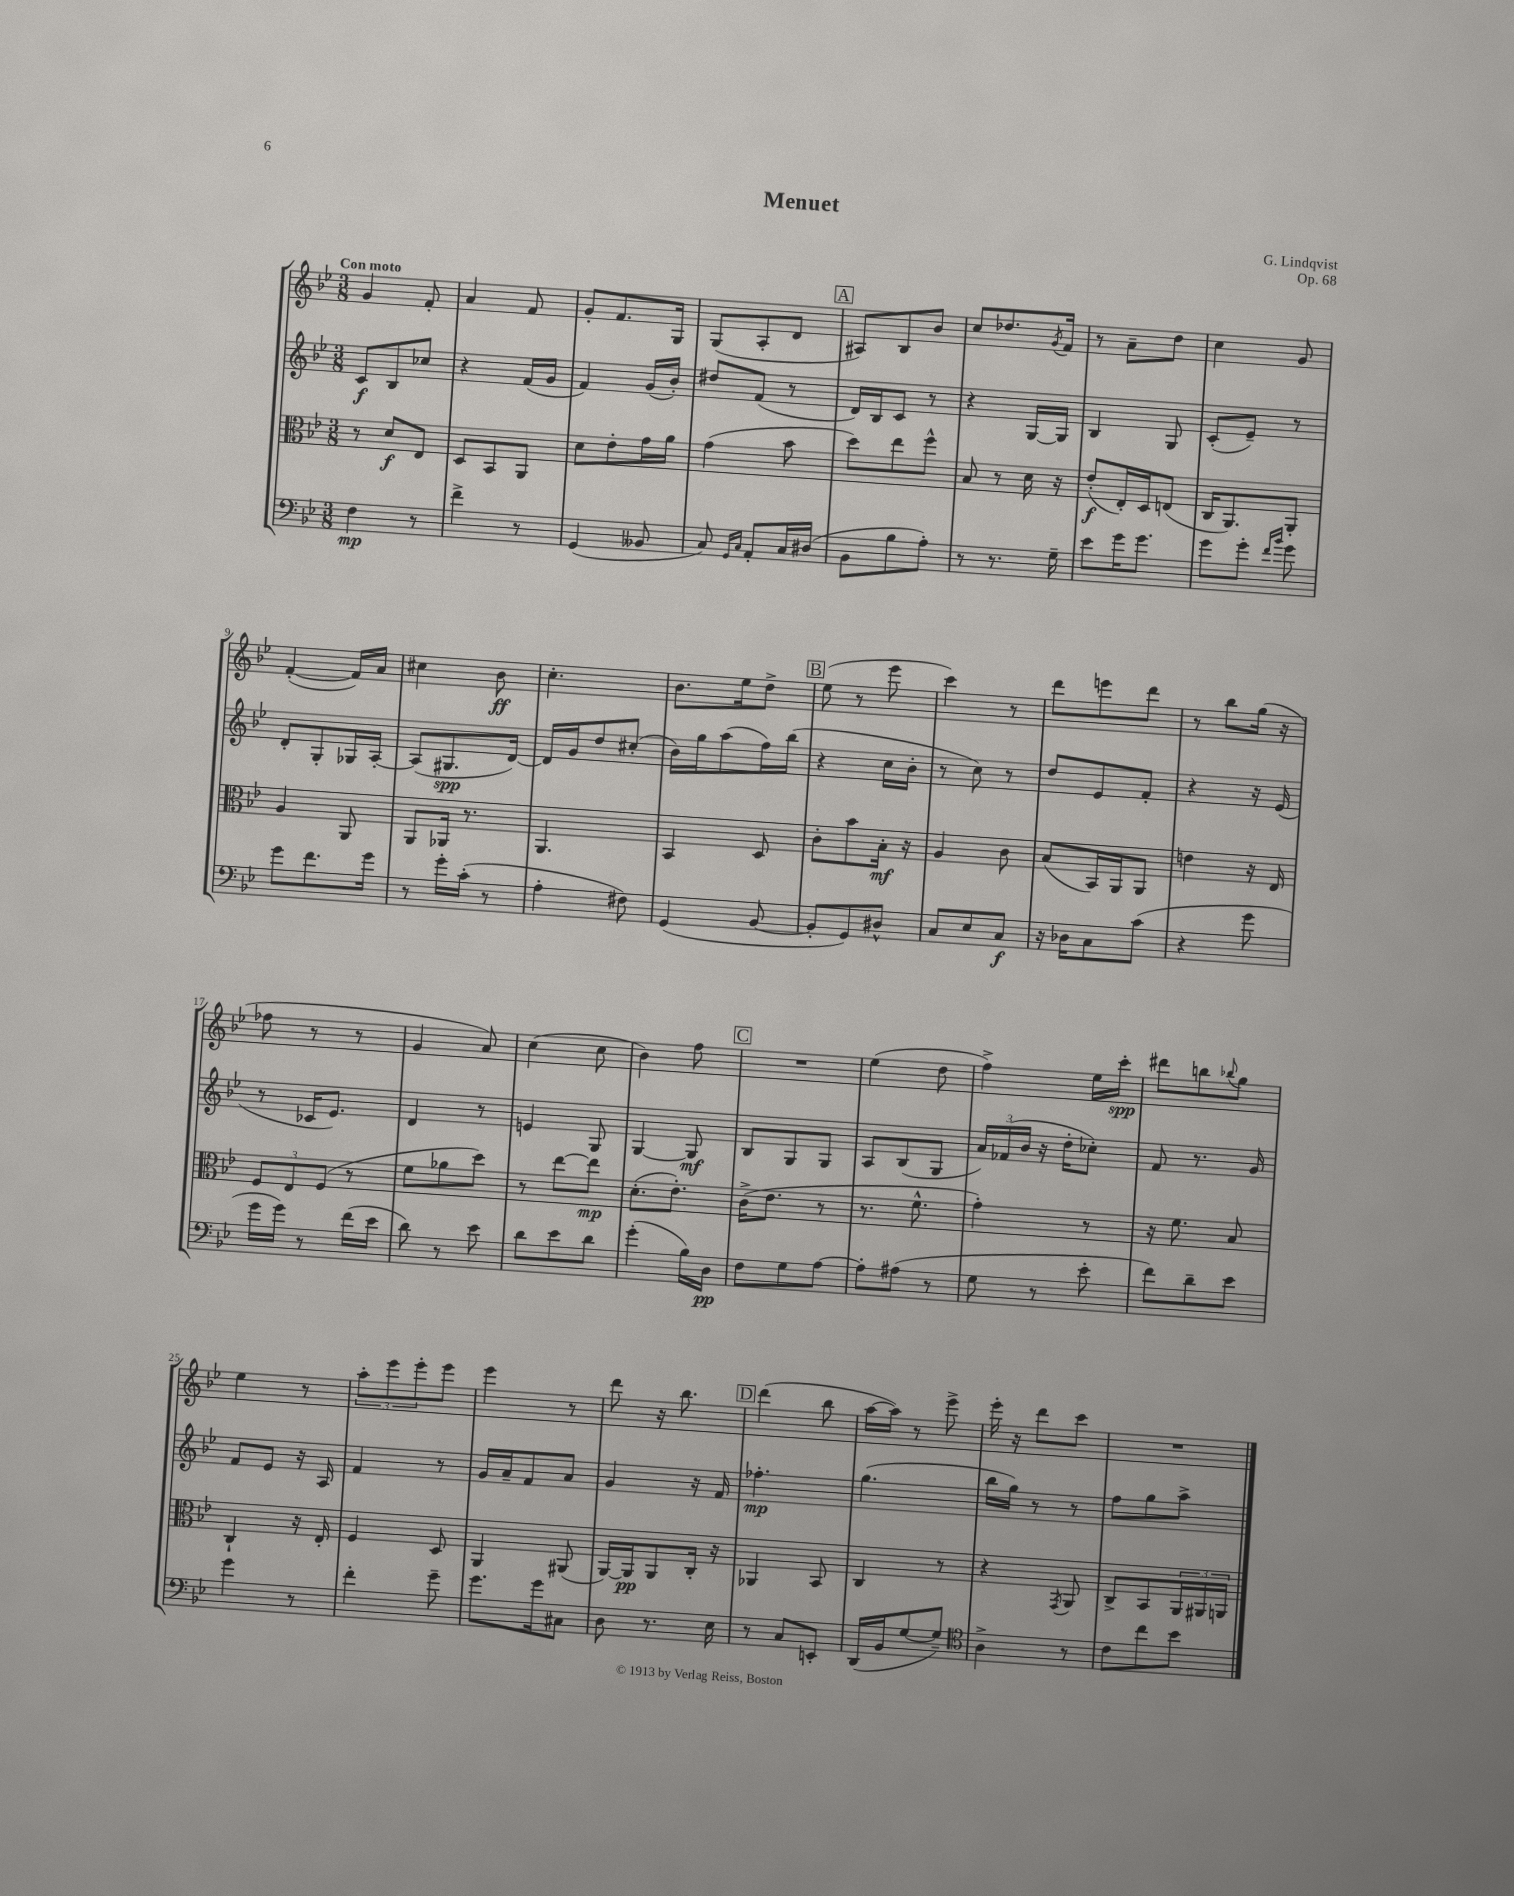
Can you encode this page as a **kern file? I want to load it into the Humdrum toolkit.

**kern	**dynam	**kern	**dynam	**kern	**dynam	**kern	**dynam
*part4	*part4	*part3	*part3	*part2	*part2	*part1	*part1
*staff4	*staff4	*staff3	*staff3	*staff2	*staff2	*staff1	*staff1
*clefF4	*	*clefC3	*	*clefG2	*	*clefG2	*
*k[b-e-]	*	*k[b-e-]	*	*k[b-e-]	*	*k[b-e-]	*
*M3/8	*	*M3/8	*	*M3/8	*	*M3/8	*
=1	=1	=1	=1	=1	=1	=1	=1
!	!	!	!	!	!	!LO:TX:a:B:t=Con moto	!
4F\	mp	8r	.	8c/L	f	4g/	.
.	.	8d/L	f	8B-/	.	.	.
8r	.	8E-/J	.	8cc-X/J	.	8f'/	.
=2	=2	=2	=2	=2	=2	=2	=2
4f^\	.	8D/L	.	4r	.	4a/	.
.	.	8BB-/	.	.	.	.	.
8r	.	8AA/J	.	(16f/LL	.	8f/	.
.	.	.	.	16g/JJ	.	.	.
=3	=3	=3	=3	=3	=3	=3	=3
(4GG/	.	8d\L	.	4f/)	.	8g'/L	.
.	.	8e-'\	.	.	.	8.f/	.
8BB--X/	.	16g\L	.	(16g/LL	.	.	.
.	.	16a\JJ	.	16b-'/JJ)	.	16G/Jk	.
=4	=4	=4	=4	=4	=4	=4	=4
8C/)	.	(4g\	.	8dd#X/L	.	(8G/L	.
16qqGG/LL	.	.	.	.	.	.	.
16qqC/JJ	.	.	.	.	.	.	.
8AA'/L	.	.	.	(8f/J	.	8A'/	.
16C/L	.	8b-\	.	8r	.	8d/J	.
(16D#X/JJ	.	.	.	.	.	.	.
!!LO:REH:place=s1:t=A
=5	=5	=5	=5	=5	=5	=5	=5
8BB-\L	.	8dd\L)	.	16d/LL)	.	8A#X/L)	.
.	.	.	.	16B-/J	.	.	.
8B-\	.	8ee-\	.	8c/J	.	8B-/	.
8A'\J)	.	8ff^^\J	.	8r	.	8b-/J	.
=6	=6	=6	=6	=6	=6	=6	=6
8r	.	8B-/	.	4r	.	8cc/L	.
8.r	.	8r	.	.	.	8.dd-X/	.
.	.	16d\	.	[16G/LL	.	.	.
.	.	.	.	.	.	8qg/	.
16G~\	.	16r	.	16G/JJ]	.	16f/Jk	.
=7	=7	=7	=7	=7	=7	=7	=7
8e-\L	.	(8e-'/L	f	4B-/	.	8r	.
16g\K	.	16E-'/L)	.	.	.	8a~\L	.
8.g\J	.	16D/J	.	.	.	.	.
.	.	(8En/J	.	8G/	.	8dd\J	.
=8	=8	=8	=8	=8	=8	=8	=8
8g\L	.	16C/KL	.	(8c'/L	.	4cc\	.
.	.	8.AA/)	.	.	.	.	.
8g'\J	.	.	.	8e-~/J)	.	.	.
16qqf/LL	.	.	.	.	.	.	.
16qqb-/JJ	.	.	.	.	.	.	.
8g\	.	8AA'/J	.	8r	.	8g/	.
!!LO:LB:g=z
=9	=9	=9	=9	=9	=9	=9	=9
8g\L	.	4A/	.	8d'/L	.	([4f'/	.
8.f\	.	.	.	8G'/	.	.	.
.	.	8AA/	.	16G-X/L	.	16f/LL])	.
16g\Jk	.	.	.	[16A'/JJ	.	16a/JJ	.
=10	=10	=10	=10	=10	=10	=10	=10
8r	.	8AA/L	.	(8A/L]	.	4cc#X\	.
16g'\LL	.	16AA-X/Jk	.	8.G#X/	spp	.	.
(16c'\JJ	.	8.r	.	.	.	.	.
8r	.	.	.	.	.	8b-\	ff
.	.	.	.	[16d/Jk)	.	.	.
=11	=11	=11	=11	=11	=11	=11	=11
4A'\	.	4.AA/	.	16d/LL]	.	4.cc'\	.
.	.	.	.	16g/J	.	.	.
.	.	.	.	8dd/	.	.	.
8F#X\)	.	.	.	(8cc#X'/J	.	.	.
=12	=12	=12	=12	=12	=12	=12	=12
(4GG/	.	4BB-/	.	16b-\LL)	.	8.b-\L	.
.	.	.	.	16gg\J	.	.	.
.	.	.	.	(8aa\	.	.	.
.	.	.	.	.	.	16ee-\k	.
[8BB-/	.	8D/	.	16ff\L)	.	8dd^\J	.
.	.	.	.	(16bb-\JJ	.	.	.
!!LO:REH:place=s1:t=B
=13	=13	=13	=13	=13	=13	=13	=13
8BB-'/L]	.	8c'\L	.	4r	.	(8ee-\	.
8GG/)	.	8b-\	.	.	.	8r	.
8D#X^^/J	.	16B-'\Jk	mf	16cc\LL	.	8eee-\	.
.	.	16r	.	16b-'\JJ	.	.	.
=14	=14	=14	=14	=14	=14	=14	=14
8C/L	.	4A/	.	8r	.	4ccc\)	.
8E-/	.	.	.	8cc\)	.	.	.
8C/J	f	8c\	.	8r	.	8r	.
=15	=15	=15	=15	=15	=15	=15	=15
16r	.	(8B-/L	.	8dd/L	.	8ddd\L	.
16D-X\KL	.	.	.	.	.	.	.
8C\	.	16BB-/L)	.	8e-/	.	8eeen\	.
.	.	16AA/J	.	.	.	.	.
(8c\J	.	8AA/J	.	8f'/J	.	8ddd\J	.
=16	=16	=16	=16	=16	=16	=16	=16
4r	.	4en\	.	4r	.	8r	.
.	.	.	.	.	.	8bb-\L	.
8g\	.	16r	.	16r	.	(16gg\Jk	.
.	.	16E-/	.	(16e-/	.	16r	.
!!LO:LB:g=z
=17	=17	=17	=17	=17	=17	=17	=17
16g\LL	.	12F/L	.	8r	.	8ff-X\	.
16g\JJ)	.	.	.	.	.	.	.
.	.	12E-/	.	.	.	.	.
8r	.	.	.	16c-X/KL	.	8r	.
.	.	(12F/J	.	.	.	.	.
.	.	.	.	8.e-/J)	.	.	.
(16f\LL	.	8r	.	.	.	8r	.
16e-\JJ	.	.	.	.	.	.	.
=18	=18	=18	=18	=18	=18	=18	=18
8d\)	.	8f\L	.	4d/	.	4g/	.
8r	.	8a-X\	.	.	.	.	.
8e-\	.	8dd\J)	.	8r	.	8a/)	.
=19	=19	=19	=19	=19	=19	=19	=19
8d\L	.	8r	.	4en/	.	(4cc\	.
8e-\	.	[8ee-\L	.	.	.	.	.
8d\J	.	8ee-\J]	mp	8G/	.	8cc\	.
=20	=20	=20	=20	=20	=20	=20	=20
(4g'\	.	(8.d'\L	.	[4G/	.	4b-\)	.
.	.	8.e-'\J)	.	.	.	.	.
16B-\LL)	.	.	.	8G/]	mf	8ff\	.
16D\JJ	pp	.	.	.	.	.	.
!!LO:REH:place=s1:t=C
=21	=21	=21	=21	=21	=21	=21	=21
8F\L	.	(16c^\KL	.	8B-/L	.	4.r	.
.	.	8.e-\J	.	.	.	.	.
8G\	.	.	.	8G/	.	.	.
[8A\J	.	8r	.	8G/J	.	.	.
=22	=22	=22	=22	=22	=22	=22	=22
8A'\L]	.	8.r	.	8A/L	.	(4ee-\	.
(8A#X\J	.	.	.	(8B-/	.	.	.
.	.	8.f^^\	.	.	.	.	.
8r	.	.	.	8G/J	.	8dd\	.
=23	=23	=23	=23	=23	=23	=23	=23
8G\	.	4g'\)	.	24a/LL)	.	4ff^\)	.
.	.	.	.	(24f-X/	.	.	.
.	.	.	.	24b-/JJ	.	.	.
8r	.	.	.	16r	.	.	.
.	.	.	.	16dd'\KL	.	.	.
8e-'\	.	8r	.	8cc-X'\J)	.	16ee-\LL	.
.	.	.	.	.	.	16ccc'\JJ	spp
=24	=24	=24	=24	=24	=24	=24	=24
8f\L)	.	16r	.	8f/	.	8ddd#X\L	.
.	.	8.f\	.	.	.	.	.
8d~\	.	.	.	8.r	.	8bbn\	.
.	.	.	.	.	.	8qqbb-X/	.
8e-\J	.	8B-/	.	.	.	8gg\J	.
.	.	.	.	16g/	.	.	.
!!LO:LB:g=z
=25	=25	=25	=25	=25	=25	=25	=25
4g\	.	4C`/	.	8f/L	.	4ee-\	.
.	.	.	.	8e-/J	.	.	.
8r	.	16r	.	16r	.	8r	.
.	.	16E-'/	.	16A/	.	.	.
=26	=26	=26	=26	=26	=26	=26	=26
4f'\	.	4F/	.	4f/	.	12aa'\L	.
.	.	.	.	.	.	12eee-\	.
.	.	.	.	.	.	12eee-'\	.
8g~\	.	8D/	.	8r	.	8eee-\J	.
=27	=27	=27	=27	=27	=27	=27	=27
8.g\L	.	4AA/	.	16g/LL	.	4eee-\	.
.	.	.	.	16a~/J	.	.	.
.	.	.	.	8f/	.	.	.
16g\k	.	.	.	.	.	.	.
8C#X\J	.	(8AA#X/	.	8a/J	.	8r	.
=28	=28	=28	=28	=28	=28	=28	=28
8D\	.	[16AA/LL)	.	4g/	.	8ddd\	.
.	.	16AA/J]	pp	.	.	.	.
8.r	.	8AA/	.	.	.	16r	.
.	.	.	.	.	.	8.bb-\	.
.	.	16C'/Jk	.	16r	.	.	.
16E-\	.	16r	.	16f/	.	.	.
!!LO:REH:place=s1:t=D
=29	=29	=29	=29	=29	=29	=29	=29
8r	.	4AA-X/	.	4.ff-X'\	mp	(4ddd\	.
8C/L	.	.	.	.	.	.	.
8EEn'/J	.	8BB-/	.	.	.	8bb-\	.
=30	=30	=30	=30	=30	=30	=30	=30
(16DD/LL	.	4C/	.	(4.gg\	.	[16aa\LL	.
16BB-/J	.	.	.	.	.	16aa\JJ])	.
[8G/	.	.	.	.	.	8r	.
8G~/J])	.	8r	.	.	.	8eee-^\	.
=31	=31	=31	=31	=31	=31	=31	=31
*clefC4	*	*	*	*	*	*	*
4A^\	.	4r	.	16bb-\LL	.	16eee-'\	.
.	.	.	.	16gg\JJ)	.	16r	.
.	.	.	.	8r	.	8ddd\L	.
.	.	8qGG/	.	.	.	.	.
8r	.	8AA/	.	8r	.	8ccc\J	.
=32	=32	=32	=32	=32	=32	=32	=32
8c\L	.	8C^/L	.	8ff\L	.	4.r	.
8cc\	.	8BB-/	.	8gg\	.	.	.
8b-\J	.	24AA/L	.	8aa^\J	.	.	.
.	.	24AA#X/	.	.	.	.	.
.	.	24AAn/JJ	.	.	.	.	.
==	==	==	==	==	==	==	==
*-	*-	*-	*-	*-	*-	*-	*-
